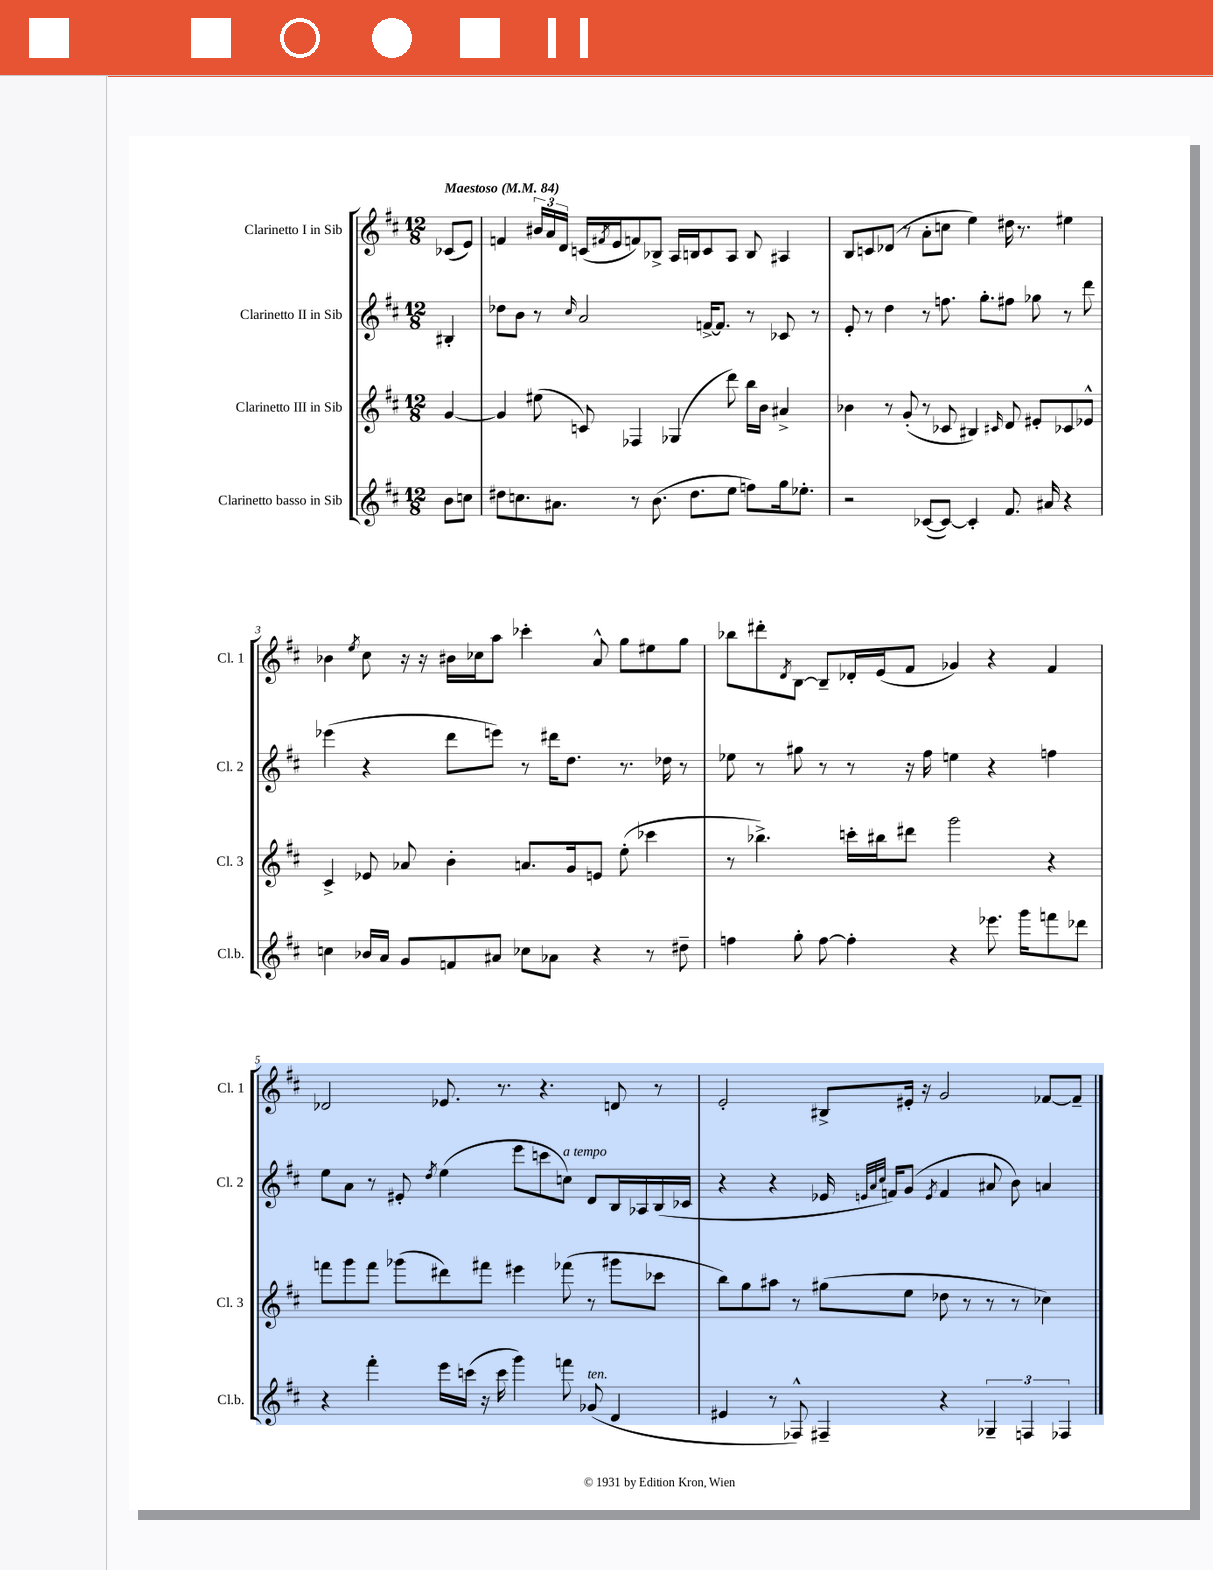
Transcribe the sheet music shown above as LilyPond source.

<<
\new StaffGroup <<
\new Staff = "s0" \with { instrumentName = "Clarinetto I in Sib" shortInstrumentName = "Cl. 1" } {
    \clef treble \key d \major \numericTimeSignature \time 12/8 \partial 4 \tempo "Maestoso" 4 = 84
    ces'8( e'8) |
    f'4 \tuplet 3/2 { bis'16 a'16 d'16 } c'16( \acciaccatura { fis'8 } e'16 f'8) bes8-> a16 b16 c'8 a8 b8 ais4 |
    b8 c'8 des'8( r8 a'8-. c''8 e''4) dis''16 r8. eis''4 |
    bes'4 \acciaccatura { e''8 } cis''8 r16 r16 bis'16 ces''16 a''8 ces'''4-. a'8-^ g''8 eis''8 g''8 |
    bes''8 dis'''8-. \acciaccatura { d'8 } b8~ b8-- des'16-. e'16( fis'8 ges'4) r4 fis'4 |
    des'2 ees'8. r8. r4. d'8 r8 |
    e'2-. bis8-> eis'16-. r16 g'2 fes'8~ fes'8-- \bar "|." |
}
\new Staff = "s1" \with { instrumentName = "Clarinetto II in Sib" shortInstrumentName = "Cl. 2" } {
    \clef treble \key d \major \numericTimeSignature \time 12/8 \partial 4
    bis4-. |
    des''8 b'8 r8 \grace { cis''16 } a'2 f'16~-> f'8. r8 ces'8 r8 |
    e'8-. r8 d''4 r8 f''8. g''8.-. fis''8 ges''8 r8 d'''8 |
    ees'''4( r4 d'''8 e'''8) r8 dis'''16 d''8. r8. des''16 r8 |
    ees''8 r8 gis''8 r8 r8 r16 fis''16 e''4 r4 f''4 |
    e''8 a'8 r8 eis'8-. \acciaccatura { d''8 } e''4( e'''8 c'''8 c''8^\markup { \italic "a tempo" }) d'8 b16 aes16 b16( ces'16 |
    r4 r4 ees'16 \grace { e'32 a'32 cis''32 } f'16) g'8( \acciaccatura { e'8 } f'4 ais'8 b'8) a'4 \bar "|." |
}
\new Staff = "s2" \with { instrumentName = "Clarinetto III in Sib" shortInstrumentName = "Cl. 3" } {
    \clef treble \key d \major \numericTimeSignature \time 12/8 \partial 4
    g'4~ |
    g'4 eis''8( c'8) fes4 ges4( d'''8) b''16 b'16 ais'4-> |
    bes'4 r8 g'8-.( r8 ces'8 bis4) \grace { cis'16 } d'8 eis'8-. ces'8 ees'8-^ |
    cis'4-> ees'8 aes'8 b'4-. a'8. g'16 e'8 e''8-.( ces'''4 |
    r8 bes''4.->) c'''16-. bis''16 dis'''8 g'''2 r4 |
    f'''8 g'''8 f'''8 ges'''8( dis'''8) fis'''8 eis'''4 fes'''8( r8 gis'''8 ces'''8 |
    b''8) g''8 ais''8 r8 gis''8( e''8 des''8 r8 r8 r8 ces''4) \bar "|." |
}
\new Staff = "s3" \with { instrumentName = "Clarinetto basso in Sib" shortInstrumentName = "Cl.b." } {
    \clef treble \key d \major \numericTimeSignature \time 12/8 \partial 4
    b'8 c''8 |
    dis''8 c''8. ais'8. r8 b'8.( dis''8. e''8 f''8) g''16 ees''8.-. |
    r2 ces'8~( ces'8~) ces'4-. fis'8. ais'16 r4 |
    c''4 bes'16 a'16 g'8 f'8 ais'8 ces''8 aes'8 r4 r8 dis''8-- |
    f''4 g''8-. f''8~ f''4-. r4 ees'''8. g'''16 f'''8 des'''8 |
    r4 fis'''4-. e'''16 c'''16( r16 c'''16 g'''4) f'''8 ges'8^\markup { \italic "ten." }( d'4 |
    eis'4 r8 fes8-^) fis4-- r4 \tuplet 3/2 { ges4-- f4 fes4 } \bar "|." |
}
>>
>>
